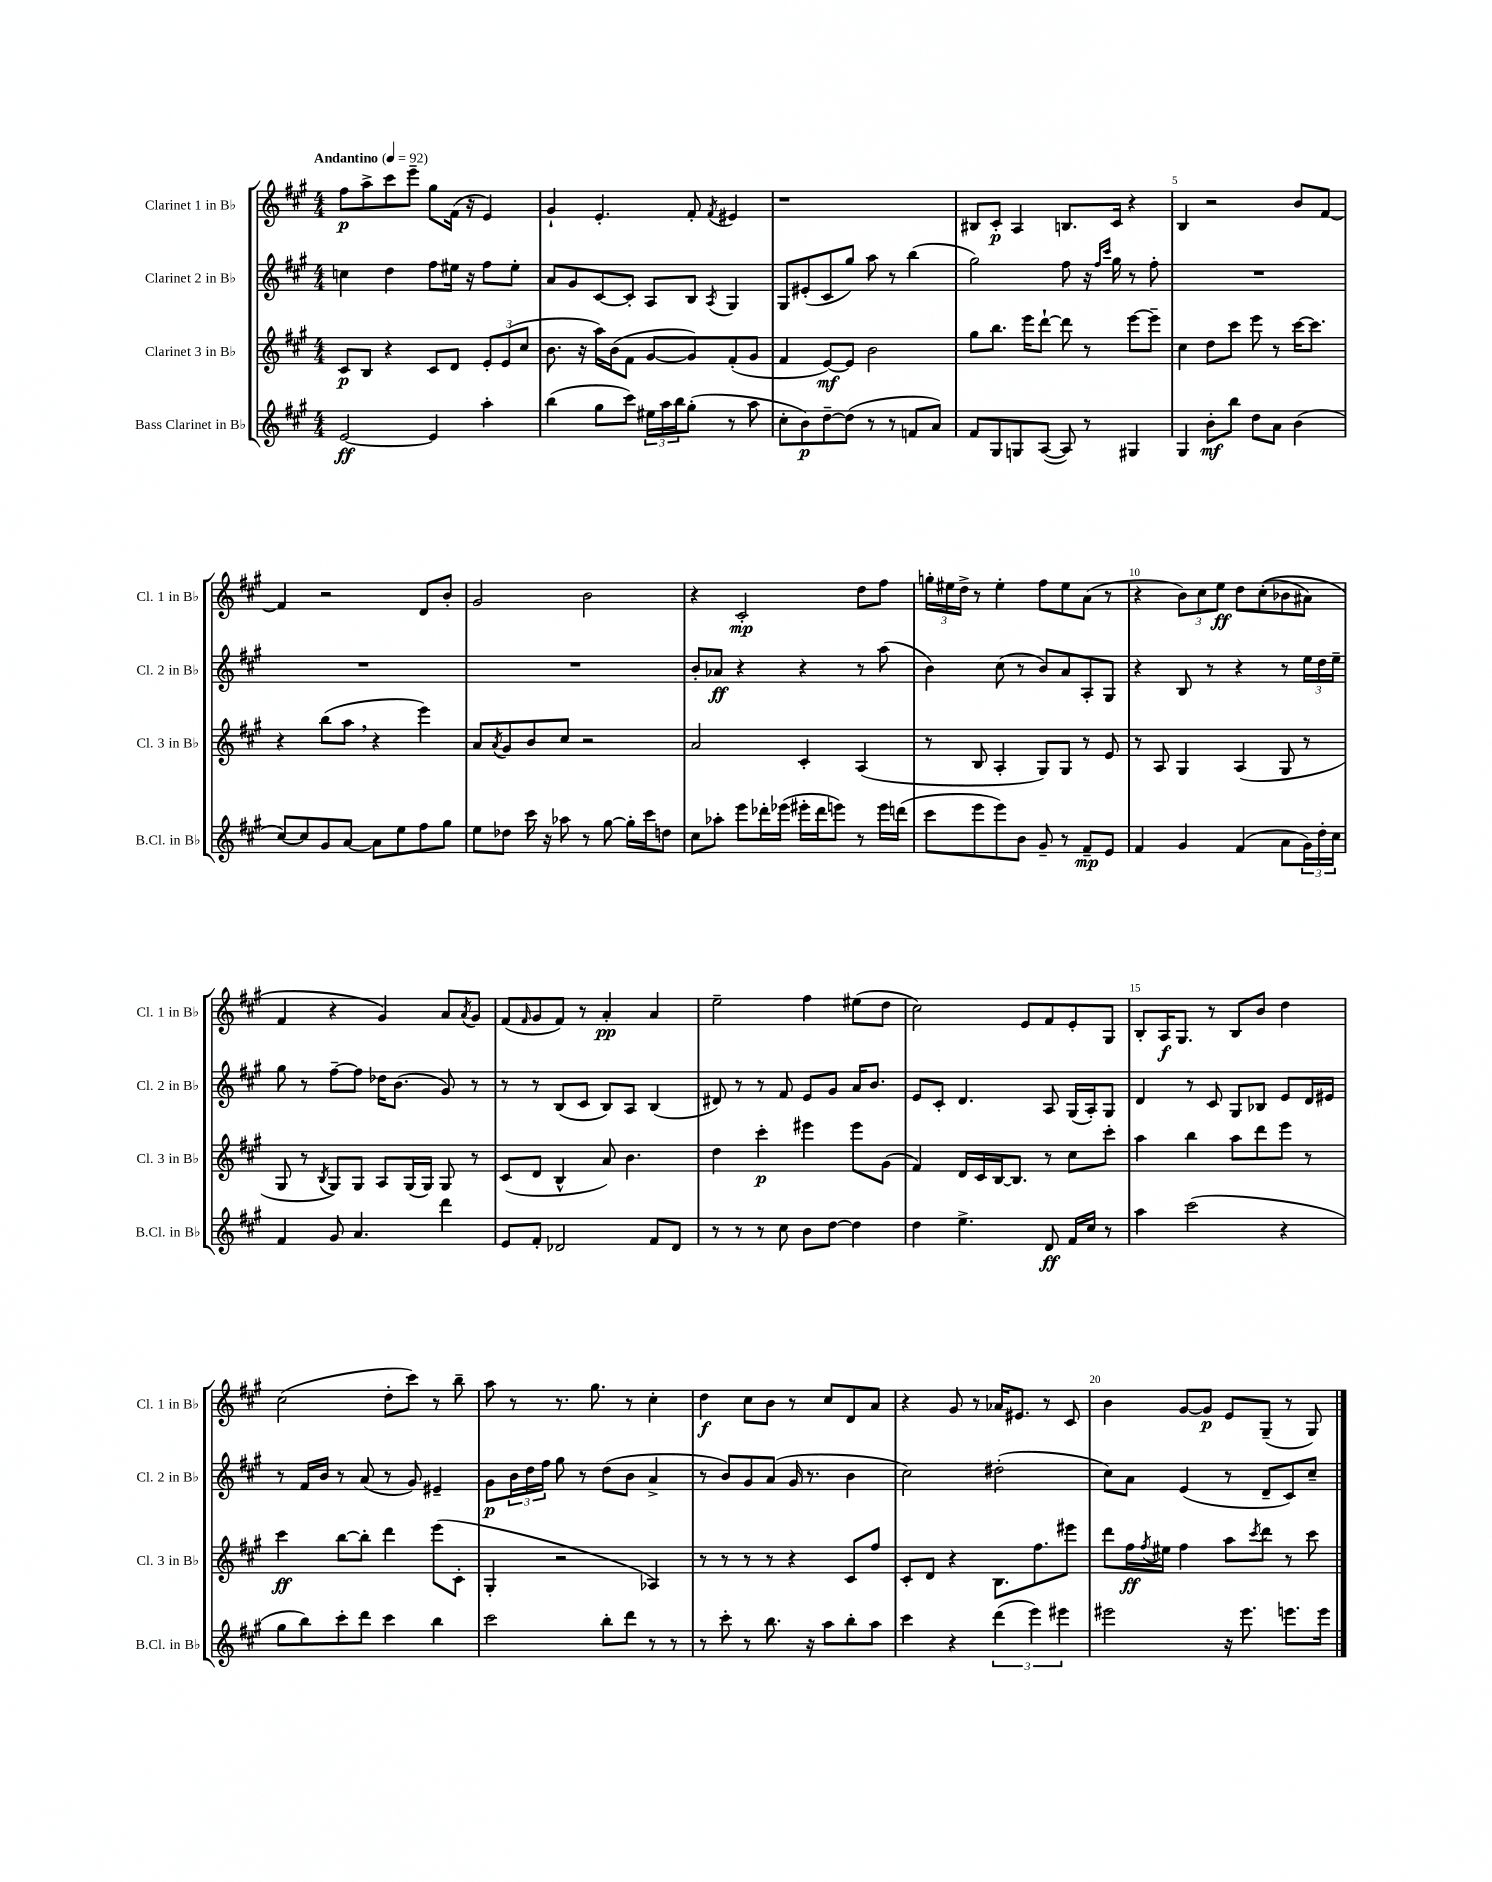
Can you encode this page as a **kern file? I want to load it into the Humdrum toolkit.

**kern	**kern	**kern	**kern
*staff4	*staff3	*staff2	*staff1
*clefG2	*clefG2	*clefG2	*clefG2
*k[f#c#g#]	*k[f#c#g#]	*k[f#c#g#]	*k[f#c#g#]
*M4/4	*M4/4	*M4/4	*M4/4
*MM92	*MM92	*MM92	*MM92
[2e	8c#	4cc	8ff#
.	8B	.	8aa^
.	4r	4dd	8ccc#
.	.	.	8eee~
4e]	8c#	8ff#	8gg#
.	8d	16ee#	(16f#
.	.	16r	16r
4aa'	12e'	8ff#	4e)
.	(12e	.	.
.	.	8ee#'	.
.	12cc#	.	.
=	=	=	=
(4bb	8.b	8a	4g#`
.	.	8g#	.
.	16r	.	.
8gg#	16aa)	[8c#	4.e'
.	(16b	.	.
8ccc#)	8f#	8c#']	.
24ee#	[8g#	8A	.
24aa	.	.	.
24bb	.	.	.
(8gg#'	8g#])	8B	8f#'
.	.	8qA	8qf#
8r	(8f#'	4G#	4e#
8aa	8g#	.	.
=	=	=	=
8cc#'	4f#	8G#	1r
8b)	.	(8e#'	.
[8dd~	[8e)	8c#	.
(8dd]	8e]	8gg#)	.
8r	2b	8aa	.
8r	.	8r	.
8f	.	(4bb	.
8a)	.	.	.
=	=	=	=
8f#	8gg#	2gg#)	8B#
8G#	8.bb	.	8c#'
8G	.	.	4A
.	16eee	.	.
([8A	[8ddd`	.	.
8A])	8ddd]	8ff#	8.B
8r	8r	16r	.
.	.	16qqff#	.
.	.	16qqccc#	.
.	.	16gg#	16c#
4G#	[8eee	8r	4r
.	8eee~]	8ff#'	.
=	=	=	=
4G#	4cc#	1r	4B
8b'	8dd	.	2r
8bb	8ccc#	.	.
8dd	8eee	.	.
8a	8r	.	.
(4b	[16ccc#	.	8b
.	8.ccc#]	.	.
.	.	.	[8f#
=	=	=	=
[8cc#)	4r	1r	4f#]
8cc#]	.	.	.
8g#	(8bb	.	2r
[8a	8aa	.	.
8a]	4r	.	.
8ee	.	.	.
8ff#	4eee)	.	8d
8gg#	.	.	8b'
=	=	=	=
8ee	8a	1r	2g#
.	8qa	.	.
8dd-	8g#	.	.
16ccc#	8b	.	.
16r	.	.	.
8aa-	8cc#	.	.
8r	2r	.	2b
[8gg#	.	.	.
16gg#']	.	.	.
16ccc#	.	.	.
8dd	.	.	.
=	=	=	=
8cc#	2a	8b'	4r
8aa-'	.	8a-	.
8eee	.	4r	2c#'
16ddd-'	.	.	.
(16eee-	.	.	.
16eee#'	4c#'	4r	.
16ddd-	.	.	.
8eee)	.	.	.
8r	(4A	8r	8dd
16eee	.	(8aa	8ff#
(16ddd	.	.	.
=	=	=	=
8ccc#	8r	4b)	24gg'
.	.	.	24ee#
.	.	.	24dd^
8eee	8B	.	8r
8eee)	4A'	(8cc#	4ee#'
8b	.	8r	.
8g#~	8G#)	8b)	8ff#
8r	8G#	8a	8ee#
8f#~	8r	8A'	(8a
8e	8e	8G#	8r
=	=	=	=
4f#	8r	4r	4r
.	8A	.	.
4g#	4G#	8B	12b)
.	.	.	12cc#
.	.	8r	.
.	.	.	12ee
(4f#	(4A	4r	8dd
.	.	.	&((8cc#'
8a	8G#	8r	8b-
24g#)	8r	24ee	8a#)
24dd'	.	24dd	.
24cc#	.	24ee~	.
=	=	=	=
4f#	8G#	8gg#	4f#
.	8r	8r	.
.	8qB	.	.
8g#	8G#)	[8ff#~	4r
4.a	8G#	8ff#]	.
.	8A	16dd-	4g#&)
.	.	(8.b	.
.	(16G#	.	.
.	16G#)	.	.
4ddd	8G#	8g#)	8a
.	.	.	8qa
.	8r	8r	8g#
=	=	=	=
8e	(8c#	8r	(8f#
.	.	.	16qqf#
8f#'	8d	8r	8g#
2d-	4B^^	(8B	8f#)
.	.	8c#	8r
.	8a)	8B)	4a'
.	4.b	8A	.
8f#	.	(4B	4a
8d-	.	.	.
=	=	=	=
8r	4dd	8d#)	2ee~
8r	.	8r	.
8r	4ccc#'	8r	.
8cc#	.	8f#	.
8b	4eee#	8e	4ff#
[8dd	.	8g#	.
4dd]	8eee#	16a	(8ee#
.	.	8.b	.
.	(8g#	.	8dd
=	=	=	=
4dd	4f#)	8e	2cc#)
.	.	8c#'	.
4.ee^	16d	4.d	.
.	16c#	.	.
.	[16B	.	.
.	8.B]	.	.
.	.	.	8e
8d	8r	8A	8f#
16f#	8cc#	(16G#	8e'
16cc#	.	16A')	.
8r	8ccc#'	8G#	8G#
=	=	=	=
4aa	4aa	4d	8B'
.	.	.	16A
.	.	.	8.G#
(2ccc#	4bb	8r	.
.	.	8c#	8r
.	8aa	8G#	8B
.	8ddd	8B-	8b
4r	8eee	8e	4dd
.	8r	16d	.
.	.	16e#	.
=	=	=	=
8gg#	4ccc#	8r	(2cc#
8bb)	.	16f#	.
.	.	16b	.
8ccc#'	[8bb	8r	.
8ddd	8bb']	(8a	.
4ccc#	4ddd	8r	8dd'
.	.	8g#)	8ccc#)
4bb	(8eee	4e#~	8r
.	8c#'	.	8bb~
=	=	=	=
2ccc#	4G#'	8g#	8aa
.	.	24b	8r
.	.	24dd	.
.	.	24ff#	.
.	2r	8gg#	8.r
.	.	8r	.
.	.	.	8.gg#
8bb'	.	(8dd	.
8ddd	.	8b	8r
8r	4A-)	4a^	4cc#'
8r	.	.	.
=	=	=	=
8r	8r	8r	4dd
8ccc#'	8r	8b)	.
8r	8r	8g#	8cc#
8.bb	8r	(8a	8b
.	4r	16g#	8r
16r	.	8.r	.
8aa	.	.	8cc#
8bb'	8c#	4b	8d
8aa	8ff#	.	8a
=	=	=	=
4ccc#	8c#'	2cc#)	4r
.	8d	.	.
4r	4r	.	8g#
.	.	.	8r
(6ddd	8.B	(2dd#'	16a-
.	.	.	8.e#
6eee)	.	.	.
.	8.ff#	.	.
.	.	.	8r
6eee#	.	.	.
.	8eee#	.	8c#
=	=	=	=
2eee#	8ddd	8cc#)	4b
.	16ff#	8a	.
.	8qff#	.	.
.	16ee#	.	.
.	4ff#	(4e	[8g#
.	.	.	8g#]
16r	8aa	8r	8e
8.eee#	.	.	.
.	8qccc#	.	.
.	8ddd	8d~	(8G#~
8.eee	8r	8c#)	8r
.	8ccc#	8cc#~	8G#)
16eee	.	.	.
==	==	==	==
*-	*-	*-	*-
